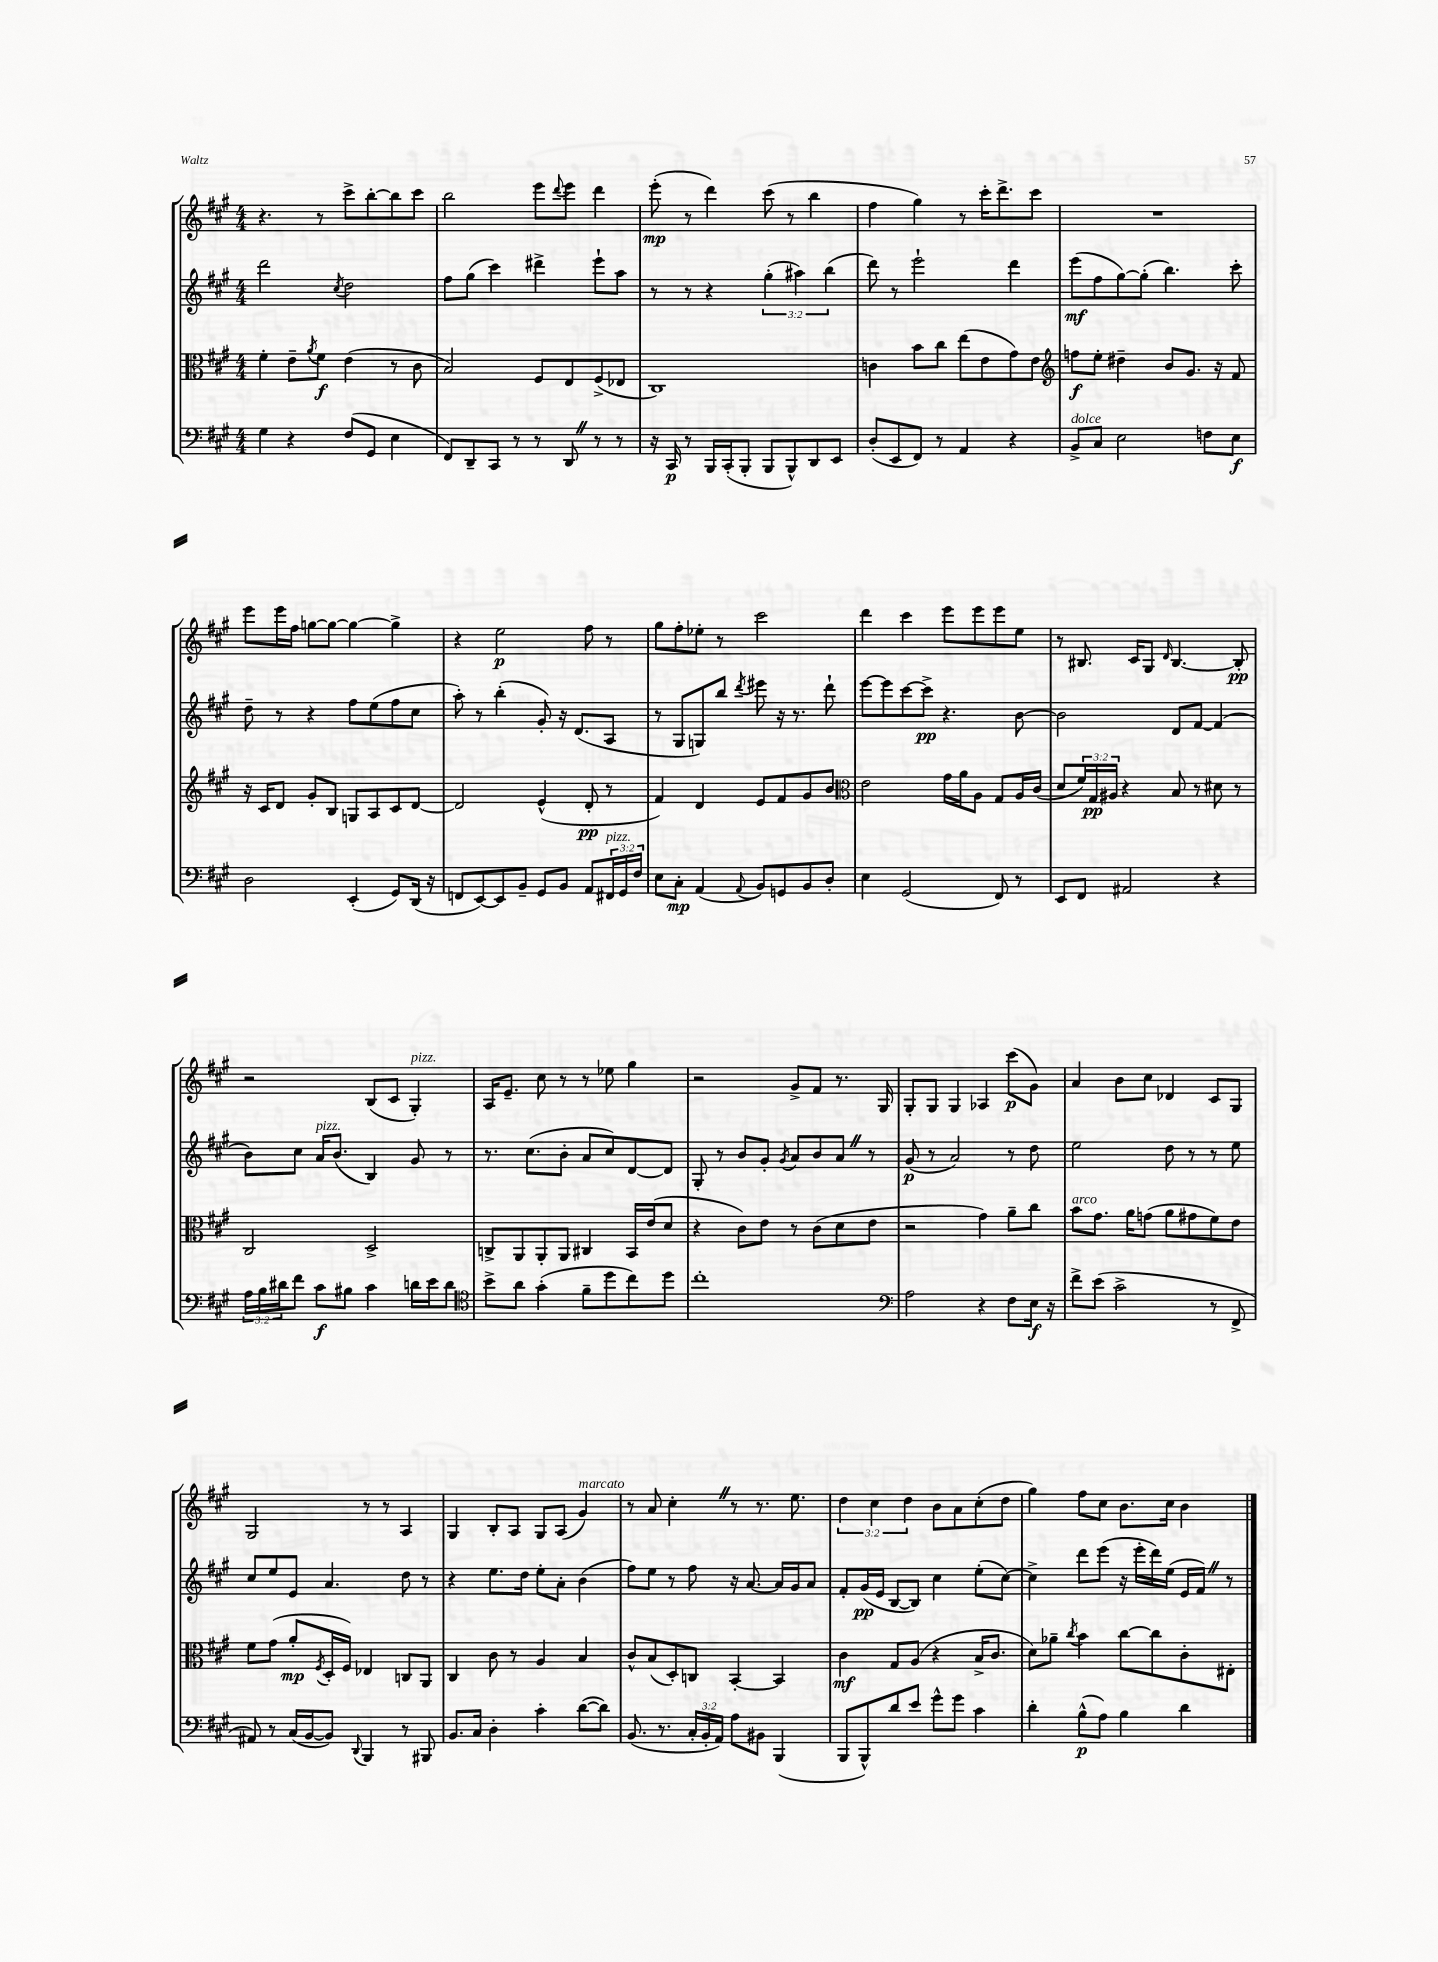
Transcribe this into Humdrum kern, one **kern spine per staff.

**kern	**kern	**kern	**kern
*staff4	*staff3	*staff2	*staff1
*clefF4	*clefC3	*clefG2	*clefG2
*k[f#c#g#]	*k[f#c#g#]	*k[f#c#g#]	*k[f#c#g#]
*M4/4	*M4/4	*M4/4	*M4/4
4G#	4f#'	2ddd	4.r
4r	8e~	.	.
.	8qa	.	.
.	8f#	.	8r
.	.	8qcc#	.
(8F#	(4e	2dd	8ccc#^
8GG#	.	.	[8bb'
4E	8r	.	8bb]
.	8c#	.	8ccc#
=	=	=	=
8FF#)	2B)	8ff#	2bb
8DD~	.	(8gg#	.
8CC#	.	4ccc#)	.
8r	.	.	.
8r	8F#	4ddd#^	8eee
.	.	.	8qqddd
8DD	8E	.	8eee
8r	(8F#^	8eee`	4ddd
8r	8E-	8aa	.
=	=	=	=
16r	1C#)	8r	(8eee'
16CC#	.	.	.
8r	.	8r	8r
16BBB	.	4r	4ddd)
(16CC#'	.	.	.
8BBB'	.	.	.
8BBB	.	(6gg#'	(8ccc#
8BBB^^)	.	.	8r
.	.	6aa#)	.
8DD	.	.	4bb
.	.	(6bb	.
8EE	.	.	.
=	=	=	=
(8D'	4c	8ddd)	4ff#
8EE	.	8r	.
8FF#)	8b	2eee`	4gg#)
8r	8cc#	.	.
4AA	(8ee	.	8r
.	8e	.	16ccc#'
.	.	.	8.ddd^
4r	8g#)	4ddd	.
.	8e	.	8ccc#
=	=	=	=
*	*clefG2	*	*
8BB^	8ff	(8eee	1r
8C#	8ee'	8ff#	.
2E	4dd#~	[8gg#)	.
.	.	(8gg#']	.
.	8b	4.bb)	.
.	8.g#	.	.
8F	.	.	.
.	16r	.	.
8E	8f#	8ccc#'	.
=	=	=	=
2D	16r	8dd~	8eee
.	16c#	.	.
.	8d	8r	16eee
.	.	.	16ff#
.	8g#'	4r	[8gg
.	8B	.	8gg_
(4EE'	8G	8ff#	4gg_
.	8A	(8ee	.
8GG#)	8c#	8ff#	4gg^]
(16DD	[8d	8cc#	.
16r	.	.	.
=	=	=	=
8FF	2d]	8aa')	4r
[8EE)	.	8r	.
8EE]	.	(4bb'	2ee
8BB~	.	.	.
8GG#	(4e^^	8g#')	.
8BB	.	16r	.
.	.	(8.d	.
8AA	8d'	.	8ff#
24FF#	8r	8A	8r
24GG#	.	.	.
24F#	.	.	.
=	=	=	=
8E	4f#)	8r	8gg#
8C#'	.	8G#	8ff#'
(4AA	4d	8G)	8ee-'
.	.	8bb	8r
8qqAA	.	8qddd	.
8BB)	8e	8eee#	2ccc#
8GG	8f#	16r	.
.	.	8.r	.
8BB	8g#	.	.
8D'	8b	8ddd`	.
=	=	=	=
*	*clefC3	*	*
4E	2e	[8eee	4ddd
.	.	8eee]	.
(2GG#	.	[8ccc#	4ccc#
.	.	8ccc#^]	.
.	16g#	4.r	8eee
.	16a	.	.
.	8A	.	8eee
8FF#)	8G#	.	8eee
8r	16A	[8b	8ee
.	(16c#	.	.
=	=	=	=
8EE	8d	2b]	8r
8FF#	24f#)	.	8.B#
.	24G#	.	.
.	24A#	.	.
2AA#	4r	.	.
.	.	.	16c#
.	.	.	8G#
.	.	.	16qqd
.	8B	8d	[4.B#
.	8r	[8f#	.
4r	8d#	(4f#]	.
.	8r	.	8B#']
=	=	=	=
24A	2C#	8b)	2r
24B	.	.	.
24d#	.	.	.
8f#	.	8cc#	.
8c#	.	16a	.
.	.	(8.b	.
8B#	.	.	.
4c#	2D^	4B)	(8B
.	.	.	8c#
16d	.	8g#	4G#')
16e	.	.	.
8d	.	8r	.
=	=	=	=
*clefC4	*	*	*
8b^	8C^	8.r	16A
.	.	.	8.e~
8a	8AA	.	.
.	.	(8.cc#	.
(4g#'	8AA'	.	8cc#
.	8AA	8b'	8r
8f#~	4C#	8a	8r
8dd	.	8cc#)	8ee-
8cc#)	16BB	[8d	4gg#
.	(16e	.	.
8dd	8d	8d]	.
=	=	=	=
1cc#'	4r	8G#'	2r
.	.	8r	.
.	8c#)	8b	.
.	8e	8g#'	.
.	.	8qg#	.
.	8r	8a	8g#^
.	(8c#	8b	8f#
.	8d	8a	8.r
.	8e	8r	.
.	.	.	16G#
=	=	=	=
*clefF4	*	*	*
2A	2r	(8g#	8G#'
.	.	8r	8G#
.	.	2a)	4G#
4r	4g#)	.	4A-
8F#	8a~	8r	(8ccc#
16E	8cc#	8dd	8g#)
16r	.	.	.
=	=	=	=
8f#^	8b	2ee	4a
(8e	8.g#	.	.
2c#^	.	.	8b
.	16a	.	.
.	(8g	.	8cc#
.	8a	8dd	4d-
.	8g#	8r	.
8r	8f#)	8r	8c#
8FF#^	8e	8ee	8G#
=	=	=	=
8AA#)	8f#	8cc#	2G#
8r	(8g#	8ee	.
(16C#	8a'	8e	.
[16BB	.	.	.
.	8qF#	.	.
8BB])	16D'	4.a	.
.	16F#)	.	.
8qqDD	.	.	.
4BBB	4E-	.	8r
.	.	.	8r
8r	8C	8dd	4A
8BBB#	8AA	8r	.
=	=	=	=
8.BB	4C#	4r	4G#
16C#	.	.	.
4D'	8c#	8.ee	8B'
.	8r	.	8A
.	.	16dd	.
4c#'	4A	8ee'	8G#
.	.	8a'	(8A
([8d	4B	(4b	4g#)
8d])	.	.	.
=	=	=	=
(8.BB	8c#^^	8ff#)	8r
.	(8B	8ee	8a
8.r	.	.	.
.	8D')	8r	4cc#'
24C#'	8C	8ff#	.
24BB'	.	.	.
24AA)	.	.	.
8A	[4BB'	16r	8r
.	.	[8.a	.
8BB#	.	.	8.r
(4BBB	4BB]	16a]	.
.	.	16g#	8.ee
.	.	8a	.
=	=	=	=
8BBB	4c#	8f#'	6dd
8BBB^^)	.	(16g#	.
.	.	.	6cc#
.	.	16e	.
8d	8G#	[8B	.
.	.	.	6dd
8e	(8A	8B])	.
8g#^^	4r	4cc#	8b
8g#	.	.	8a
4c#	16B^	(8ee'	(8cc#'
.	8.c#	.	.
.	.	[8cc#)	8dd
=	=	=	=
4d'	8d)	4cc#^]	4gg#)
.	8a-~	.	.
.	8qcc#	.	.
(8B^^	4b	8ddd	8ff#
8A)	.	(8eee	8cc#
4B	[8cc#	16r	8.b
.	.	16eee'	.
.	8cc#]	16ddd)	.
.	.	(16ee	16cc#
4d	8c#'	16e	4b
.	.	16f#)	.
.	8E#'	8r	.
==	==	==	==
*-	*-	*-	*-
